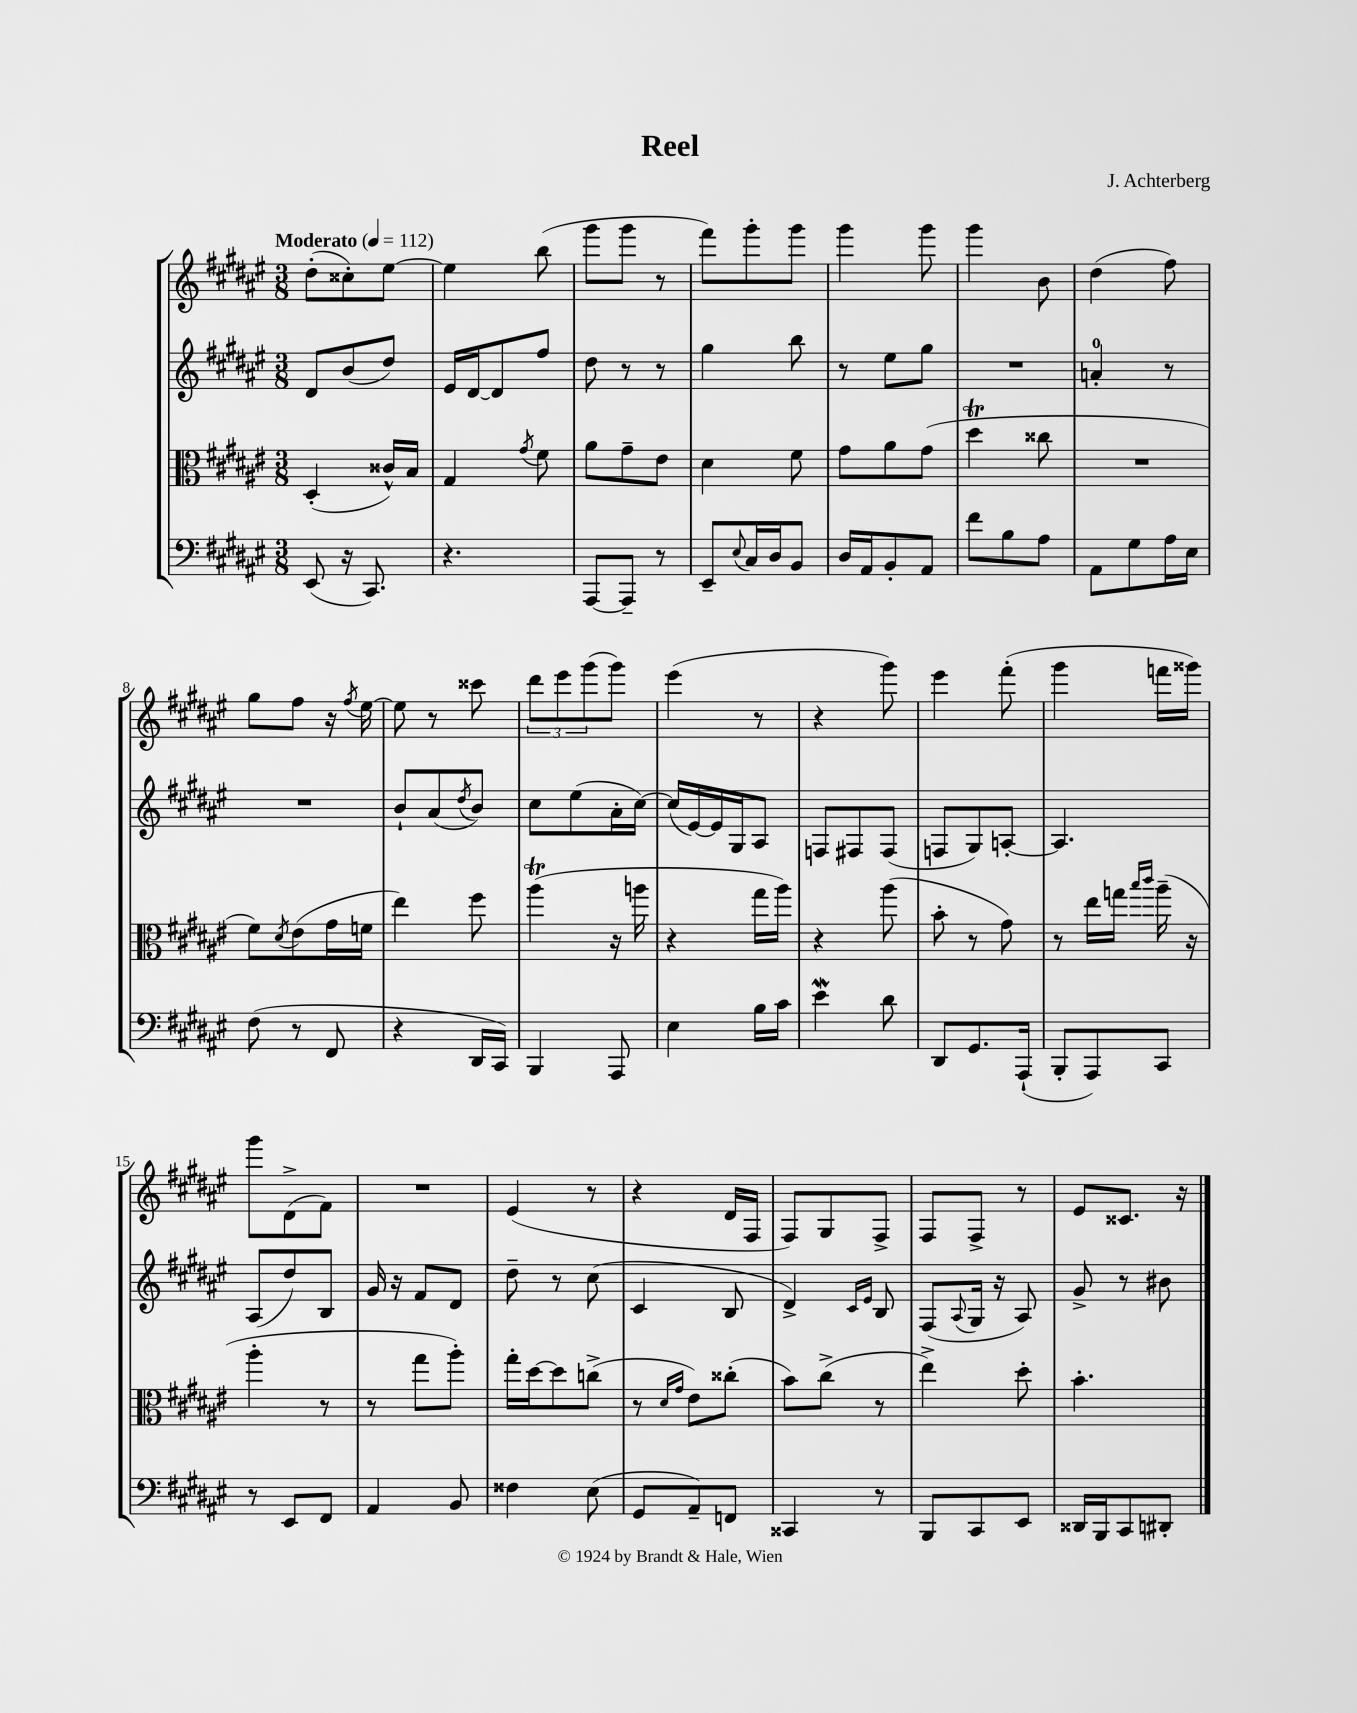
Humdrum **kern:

**kern	**kern	**kern	**kern
*part4	*part3	*part2	*part1
*staff4	*staff3	*staff2	*staff1
*clefF4	*clefC3	*clefG2	*clefG2
*k[f#c#g#d#a#e#]	*k[f#c#g#d#a#e#]	*k[f#c#g#d#a#e#]	*k[f#c#g#d#a#e#]
*M3/8	*M3/8	*M3/8	*M3/8
*MM112	*MM112	*MM112	*MM112
=1	=1	=1	=1
!	!	!	!LO:TX:a:B:t=Moderato
(8EE#/	(4D#'/	8d#/L	(8dd#'\L
16r	.	(8b/	8cc##X'\)
8.CC#/)	.	.	.
.	16c##X^^/LL)	8dd#/J)	[8ee#\J
.	16B/JJ	.	.
=2	=2	=2	=2
4.r	4G#/	16e#/LL	4ee#\]
.	.	[16d#/J	.
.	.	8d#/]	.
.	8qg#/	.	.
.	8f#\	8ff#/J	(8bb\
=3	=3	=3	=3
[8AAA#/L	8a#\L	8dd#\	8ggg#\L
8AAA#~/J]	8g#~\	8r	8ggg#\J
8r	8e#\J	8r	8r
=4	=4	=4	=4
8EE#~/L	4d#\	4gg#\	8fff#\L)
8qqE#/	.	.	.
16C#/L	.	.	8ggg#'\
16D#/J	.	.	.
8BB/J	8f#\	8bb\	8ggg#\J
=5	=5	=5	=5
16D#/LL	8g#\L	8r	4ggg#\
16AA#/J	.	.	.
8BB'/	8a#\	8ee#\L	.
8AA#/J	(8g#\J	8gg#\J	8ggg#\
=6	=6	=6	=6
8f#\L	4dd#T\	4.r	4ggg#\
8B\	.	.	.
8A#\J	8cc##X\	.	8b\
=7	=7	=7	=7
8AA#\L	4.r	4an'/	(4dd#\
8G#\	.	.	.
16A#\L	.	8r	8ff#\)
16E#\JJ	.	.	.
!!LO:LB:g=z
=8	=8	=8	=8
(8F#\	8f#\L)	4.r	8gg#\L
.	8qd#/	.	.
8r	(8e#\	.	8ff#\J
8FF#/	16g#\L	.	16r
.	.	.	8qff#/
.	16fn\JJ	.	[16ee#\
=9	=9	=9	=9
4r	4ee#\)	8b`/L	8ee#\]
.	.	(8a#/	8r
.	.	8qdd#/	.
16DD#/LL	8ff#\	8b/J)	8ccc##X\
16CC#/JJ)	.	.	.
=10	=10	=10	=10
4BBB/	(4aa#t\	8cc#\L	12ddd#\L
.	.	.	12eee#\
.	.	(8ee#\	.
.	.	.	(12ggg#\
8AAA#/	16r	16a#'\L	8ggg#\J)
.	16aan\	[16cc#\JJ)	.
=11	=11	=11	=11
4E#\	4r	(16cc#/LL]	(4eee#\
.	.	[16e#/)	.
.	.	16e#/]	.
.	.	16G#/J	.
16B\LL	16gg#\LL	8A#/J	8r
16c#\JJ	16aa#\JJ)	.	.
=12	=12	=12	=12
4e#W\	4r	8Fn/L	4r
.	.	8F#X/	.
8d#\	(8aa#\	(8F#/J	8ggg#\)
=13	=13	=13	=13
8DD#/L	8b'\	8Fn/L	4eee#\
8.GG#/	8r	8G#/)	.
.	8g#\)	[8An'/J	(8fff#'\
(16AAA#`/Jk	.	.	.
=14	=14	=14	=14
8BBB'/L	8r	4.A/]	4ggg#\
8AAA#/)	16ee#\LL	.	.
.	16ggn\JJ	.	.
.	16qqbb/LL	.	.
.	16qqccc#/JJ	.	.
8CC#/J	(16aa#~\	.	16fffn\LL
.	16r	.	16ggg##X\JJ)
!!LO:LB:g=z
=15	=15	=15	=15
8r	4aa#'\	(8A#/L	8ggg#\L
8EE#/L	.	8dd#/)	(8d#^\
8FF#/J	8r	8B/J	8f#\J)
=16	=16	=16	=16
4AA#/	8r	16g#/	4.r
.	.	16r	.
.	8gg#\L	8f#/L	.
8BB/	8aa#'\J)	8d#/J	.
=17	=17	=17	=17
4F##X\	16gg#'\LL	8dd#~\	(4e#/
.	[16dd#\J	.	.
.	8dd#\]	8r	.
(8E#\	(8ccn^\J	(8cc#\	8r
=18	=18	=18	=18
8GG#/L	8r	4c#/	4r
.	16qqd#/LL	.	.
.	16qqg#/JJ	.	.
8AA#~/)	8e#\L)	.	.
8FFn/J	(8cc##X'\J	8B/	16d#/LL
.	.	.	16F#/JJ
=19	=19	=19	=19
4CC##X/	8b\L)	4d#^/)	8F#/L)
.	(8cc#^\J	.	8G#/
.	.	16qqc#/LL	.
.	.	16qqe#/JJ	.
8r	8r	8B/	8F#^/J
=20	=20	=20	=20
8BBB/L	4ee#^\)	(8F#/L	8F#/L
.	.	8qqA#/	.
8CC#/	.	16G#/Jk	8F#^/J
.	.	16r	.
8EE#/J	8dd#'\	8A#/)	8r
=21	=21	=21	=21
16DD##X/LL	4.b'\	8g#^/	8e#/L
16BBB/J	.	.	.
8CC#/	.	8r	8.c##X/J
8DD#X'/J	.	8b#X\	.
.	.	.	16r
==	==	==	==
*-	*-	*-	*-
